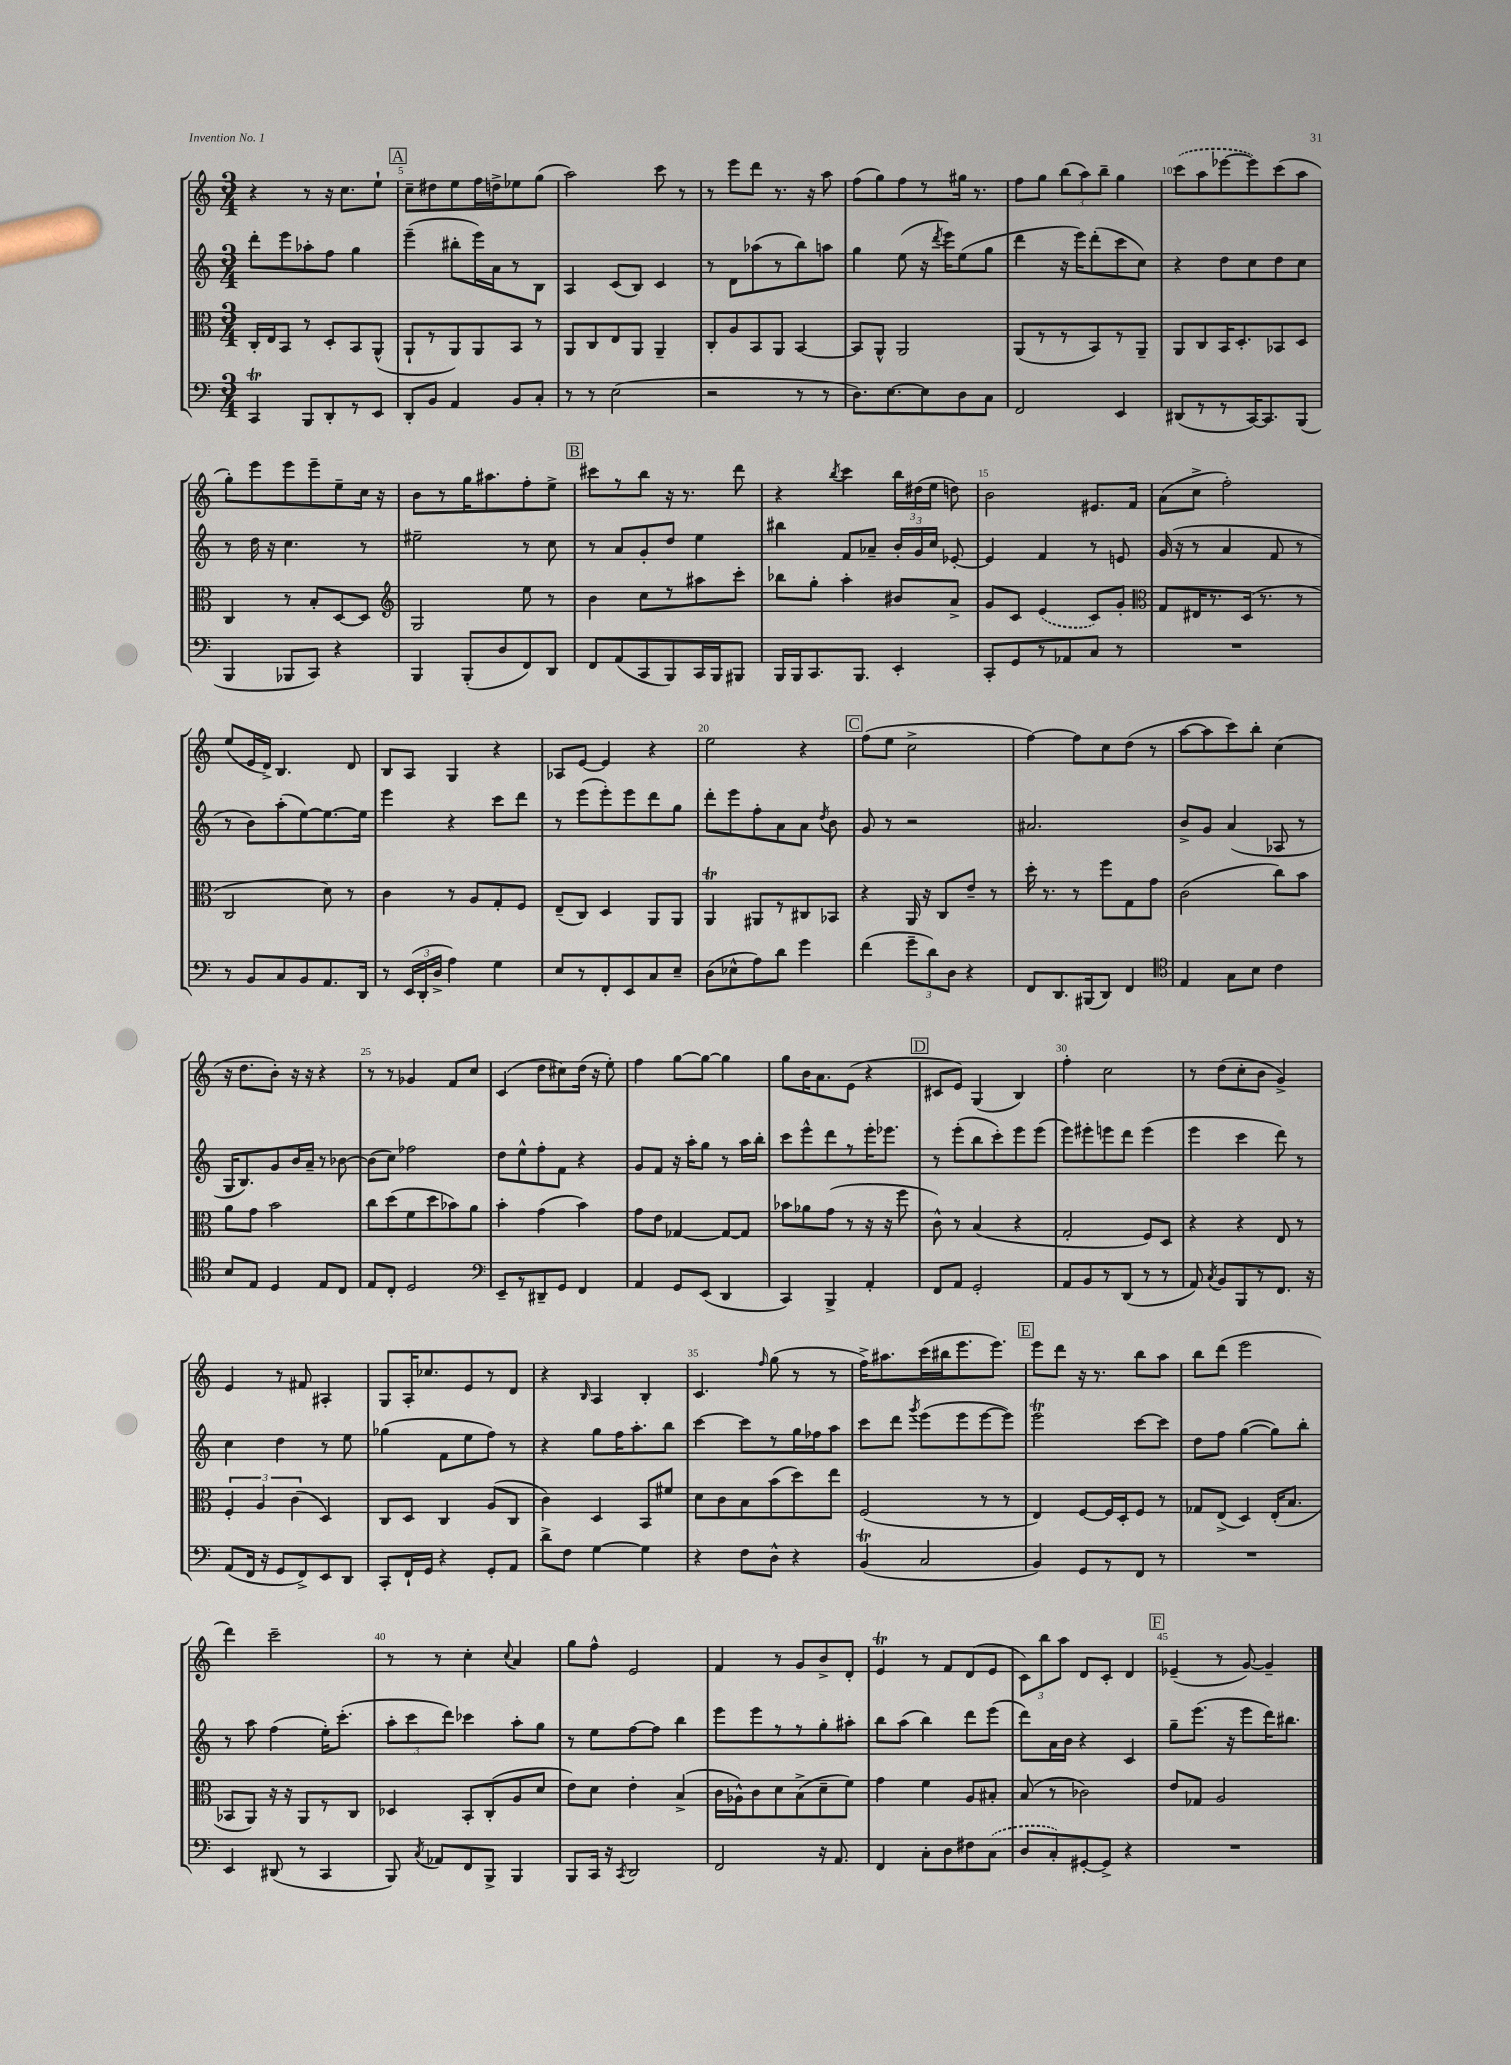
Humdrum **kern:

**kern	**kern	**kern	**kern
*staff4	*staff3	*staff2	*staff1
*clefF4	*clefC3	*clefG2	*clefG2
*k[]	*k[]	*k[]	*k[]
*M3/4	*M3/4	*M3/4	*M3/4
4CC/	16C'/LL	8ddd'\L	4r
.	16E/J	.	.
.	8BB/J	8eee\	.
8BBB/L	8r	8aa-'\	8r
8DD'/	8D'/L	8ff\J	16r
.	.	.	8.cc\L
8r	8BB/	4gg\	.
8EE/J	(8AA^^/J	.	8ee`\J
=	=	=	=
8DD'/L	8AA`/L	(4eee~\	8cc~\L
8BB/J	8r	.	8dd#\
4AA/	8AA/)	8bb#'\L	8ee\
.	8AA/	16eee\L)	16ff\L
.	.	16a\J	16dd^\J
8BB/L	8BB/J	8r	8ee-\
8C'/J	8r	8B\J	(8gg\J
=	=	=	=
8r	8AA/L	4A/	2aa\)
8r	8C/	.	.
(2E\	8E/	(8c/L	.
.	8AA/J	8B/J)	.
.	4AA~/	4c/	8ccc\
.	.	.	8r
=	=	=	=
2r	8C'/L	8r	8r
.	8A/	8d\L	8eee\L
.	8BB/	(8aa-\	8ddd\J
.	8AA/J	8r	8.r
8r	[4BB/	8bb\)	.
.	.	.	16r
8r	.	8aa\J	8aa\
=	=	=	=
8.D\L)	8BB/]L	4gg\	(8ff\L
.	8AA^^/J	.	8gg\)
[8.E\	.	.	.
.	2AA/	(8ee\	8ff\
8E\]	.	16r	8r
.	.	8qddd/	.
.	.	16eee\LK)	.
8D\	.	(8ee\	16gg#\Jk
.	.	.	8.r
8C\J	.	8gg\J	.
=	=	=	=
2FF/	(8AA/L	4ddd\	8ff\L
.	8r	.	8gg\J
.	8r	16r	(12bb\L
.	.	16eee\LK)	.
.	.	.	12aa\)
.	8BB/)	(8ddd'\	.
.	.	.	12bb~\J
4EE/	8r	8ccc\	4gg\
.	8AA~/J	8cc\J)	.
=	=	=	=
(8DD#/L	8AA/L	4r	(8ccc\L
8r	8C/	.	8aa\
8r	16BB/K	8dd\L	[8eee-\
.	8.D'/	.	.
[16CC/K)	.	8cc\	8eee-\])
8.CC/]	.	.	.
.	8BB-/	8dd\	(8ccc\
(8BBB/J	8D/J	8cc\J	8aa\J
=	=	=	=
4BBB/	4C/	8r	8gg'\L)
.	.	16dd\	8eee\
.	.	16r	.
8BBB-/L	8r	4.cc\	8eee\
8CC/J)	8B'/L	.	8eee~\
4r	[8D/	.	8ee~\
.	8D/]J	8r	16cc\Jk
.	.	.	16r
=	=	=	=
*	*clefG2	*	*
4BBB/	2G/	2ee#~\	8b\L
.	.	.	8r
(8BBB'/L	.	.	16gg\K
.	.	.	8.aa#\
8D/	.	.	.
8FF/)	8ee\	8r	8ff'\
8DD/J	8r	8cc\	8ee^\J
=	=	=	=
8FF/L	4b\	8r	8ccc#\L
(8AA/	.	8a/L	8r
8CC/	8cc\L	8g'/	8bb\J
8BBB/)	8r	8dd/J	16r
.	.	.	8.r
16CC/L	8aa#\	4ee\	.
16BBB/J	.	.	.
8BBB#/J	8ccc'\J	.	8ddd\
=	=	=	=
16BBB/LL	8bb-\L	4bb#\	4r
16BBB/J	.	.	.
8.CC/	8gg'\J	.	.
.	.	.	8qbb/
.	4aa'\	8f/L	4ccc\
8.BBB/J	.	.	.
.	.	8a-~/J	.
4EE'/	8b#/L	24b'/LL	24bb\LL
.	.	24g/	(24dd#\
.	.	24cc/JJ	24ee\JJ
.	8a^/J	[8e-'/	8dd\)
=	=	=	=
8CC'/L	8g/L	4e-/]	2b\
8GG/	8c/J	.	.
8r	(4e/	4f/	.
8AA-/	.	.	.
8C/J	8c/L)	8r	8.e#/L
8r	8g'/J	8e/	.
.	.	.	16f/Jk
=	=	=	=
*	*clefC3	*	*
2.r	8G/L	(16g/	(8a\L
.	.	16r	.
.	16E#/K	8r	8cc^\J
.	8.r	.	.
.	.	4a/	2ff'\)
.	(16D/Jk	.	.
.	8.r	.	.
.	.	8f/	.
.	8r	8r	.
=	=	=	=
8r	2C/	8r	(8ee/L
8BB/L	.	8b\L)	16e/L
.	.	.	16d^/JJ)
8C/	.	(8aa'\	4.B/
8BB/	.	[8ee\)	.
8.AA/	8d\)	8.ee\_	.
.	8r	.	8d/
16DD/Jk	.	16ee\]Jk	.
=	=	=	=
8r	4c\	4eee\	8B/L
(24EE/LL	.	.	8A/J
24DD'/	.	.	.
24D^/JJ	.	.	.
4A\)	8r	4r	4G/
.	8A/L	.	.
4G\	8G'/	8ccc\L	4r
.	8F/J	8ddd\J	.
=	=	=	=
8E/L	(8E~/L	8r	8A-/L
8r	8C/J)	(8eee\L	[8e/J
8FF'/	4D/	8eee'\)	4e/]
8EE/	.	8eee\	.
8C/	8AA/L	8ddd\	4r
8E~/J	8AA/J	8gg\J	.
=	=	=	=
(8D\L	4AA/	8ddd'\L	2ee\
8E-^^\	.	8eee\	.
8A\)	8AA#/L	8ff'\	.
8d\J	8r	8a\	.
4g\	8C#/	8a\J	4r
.	.	8qdd/	.
.	8BB-/J	8b\	.
=	=	=	=
(4f\	4r	8g/	(8ff\L
.	.	8r	8ee\J
12g~\L	16AA/	2r	2cc^\
.	16r	.	.
12d\)	.	.	.
.	8C/L	.	.
12D\J	.	.	.
4r	8e~/J	.	.
.	8r	.	.
=	=	=	=
8FF/L	16dd'\	2.a#/	[4ff\)
.	8.r	.	.
8.DD/	.	.	.
.	8r	.	8ff\]L
(16BBB#/k	.	.	.
8DD/J)	8ff\L	.	8cc\
4FF/	8G\	.	(8dd\J
.	8g\J	.	8r
=	=	=	=
*clefC4	*	*	*
4E/	(2c\	8b^/L	[8aa\L
.	.	8g/J	8aa\]
8G\L	.	(4a/	8ccc\)
8B\J	.	.	8bb'\J
4c\	8cc\L)	8A-/	(4cc\
.	8b\J	8r	.
=	=	=	=
8B/L	8a\L	16G/LK	16r
.	.	8.B/)	8.dd\L
8E/J	8g\J	.	.
4D/	2b\	8g/	8b'\J)
.	.	16b/L	16r
.	.	16a~/JJ	16r
8E/L	.	8r	4r
8C/J	.	[8b-\	.
=	=	=	=
8E/L	8cc\L	(8b-\]L	8r
8C'/J	(8dd\	8cc\J)	8r
2D/	8f\	2ff-\	4g-/
.	8dd\	.	.
.	8b-\)	.	8f/L
.	8a\J	.	8cc/J
=	=	=	=
*clefF4	*	*	*
8EE~/L	4b'\	8dd\L	(4c/
8r	.	8ee^^\	.
8DD#~/	(4g\	8ff'\	8dd\L
8GG/J	.	8f\J	8cc#\)
4FF/	4b\)	4r	(16dd\Jk
.	.	.	16r
.	.	.	8ee'\)
=	=	=	=
4AA/	8g\L	8g/L	4ff\
.	8e\J	8f/J	.
8GG/L	[4G-/	16r	[8gg\L
.	.	16aa'\LK	.
(8EE/J	.	8gg\J	8gg\_J
4DD/	8G-/_L	8r	4gg\]
.	8G-/]J	16aa\LL	.
.	.	16bb'\JJ	.
=	=	=	=
4CC/)	8b-\L	8ccc\L	8gg\L
.	8a-\	8eee^^\	16b\K
.	.	.	8.a\
4BBB^/	(8g\J	8ddd\	.
.	8r	8r	(8e\J
4AA'/	16r	16eee'\K	4r
.	16r	8.eee-\J	.
.	8ff\	.	.
=	=	=	=
8FF/L	8c^^\)	8r	8c#/L
8AA/J	8r	(8eee'\L	8e/J)
2GG'/	(4B/	8bb\	(4G/
.	.	8ccc'\)	.
.	4r	8eee\	4B/)
.	.	(8eee\J	.
=	=	=	=
8AA/L	2G'/	8eee\L)	4ff'\
8BB/	.	8eee#'\	.
8r	.	8eee\	2cc\
(8DD/J	.	8ddd\J	.
8r	8F/L)	(4eee\	.
8r	8D/J	.	.
=	=	=	=
8AA/)	4r	4eee\	8r
8qC/	.	.	.
8BB/L	.	.	(8dd\L
8BBB/	4r	4ccc\	8cc'\
8r	.	.	8b\J
8.FF/J	8E/	8ddd\)	4g^/)
.	8r	8r	.
16r	.	.	.
=	=	=	=
(8AA/L	6F'/	4cc\	4e/
16FF/Jk	.	.	.
.	6A/	.	.
16r	.	.	.
8GG/L	.	4dd\	8r
.	(6c\	.	.
8FF^/)	.	.	8f#/
8EE/	4D/)	8r	4A#'/
8DD/J	.	8ee\	.
=	=	=	=
8CC'/L	8C/L	(4gg-\	8G/L
16FF`/L	8D/J	.	16A'/K
16GG/JJ	.	.	8.cc-/
4r	4C/	8f\L	.
.	.	8ee\	8e/
8GG'/L	(8A/L	8ff\J)	8r
8AA/J	8C/J	8r	8d/J
=	=	=	=
8d^\L	4c\)	4r	4r
8F\J	.	.	.
.	.	.	16qqB/
[4G\	4D/	8gg\L	4A/
.	.	16ff\K	.
.	.	8.aa'\	.
4G\]	8BB/L	.	4B'/
.	8f#/J	8bb\J	.
=	=	=	=
4r	8d\L	[4ccc\	4.c/
.	8c\	.	.
8F\L	8B\	8ccc\]L	.
.	.	.	16qqff/
8D^^\J	(8b\	8r	(8gg\
4r	8dd\)	16gg\L	8r
.	.	16ff-\J	.
.	8ee\J	8aa\J	8r
=	=	=	=
(4BB/	(2F/	8ccc\L	16ff^\LK)
.	.	.	8.aa#\
.	.	8ddd\J	.
.	.	8qggg/	.
2C/	.	(8eee\L	(16ccc\L
.	.	.	16bb#\J
.	.	8eee\	8.eee\
.	8r	[8eee\	.
.	.	.	8.eee\J)
.	8r	8eee\]J)	.
=	=	=	=
4BB/)	4E/)	2eee\	8eee\L
.	.	.	8ddd\J
8GG/L	[8F/L	.	16r
.	.	.	8.r
8r	16F/]L	.	.
.	16D'/J	.	.
8FF/J	8F/J	[8ccc\L	8bb\L
8r	8r	8ccc\]J	8aa\J
=	=	=	=
2.r	8G-/L	8dd\L	8bb\L
.	(8E^/J	8ff\J	(8ddd\J
.	4D/)	([4gg\	2eee\
.	(16E'/LK	8gg\]L)	.
.	8.B/J	.	.
.	.	8bb'\J	.
=	=	=	=
4EE/	8BB-/L	8r	4ddd\)
.	8AA/J)	8aa\	.
(8DD#/	16r	(4ff\	2ccc~\
.	16r	.	.
8r	8AA/L	.	.
4CC/	8r	16ee'\LK)	.
.	.	(8.ccc'\J	.
.	8C/J	.	.
=	=	=	=
8BBB/)	4D-/	12aa'\L	8r
.	.	12ccc\	.
8qC/	.	.	.
8AA-/L	.	.	8r
.	.	12ddd\J)	.
8FF/	8BB'/L	4ccc-\	4cc'\
8BBB^/J	(8C'/	.	.
.	.	.	8qqcc/
4BBB/	8A/	8aa'\L	4a/
.	8d/J	8gg\J	.
=	=	=	=
8BBB/L	8e\L)	8r	8gg\L
16CC/Jk	8d\J	8ee\L	8ff^^\J
16r	.	.	.
8qCC/	.	.	.
2DD/	4e'\	[8ff\	2e/
.	.	8ff\]J	.
.	(4B^/	4bb\	.
=	=	=	=
2FF/	16c\LL	8eee\L	4f/
.	16A-^^\J)	.	.
.	8c\	8eee\	.
.	8d\	8r	8r
.	(8B^\	8r	8g/L
16r	8d~\	8gg'\	8b^/
8.AA/	.	.	.
.	8f\J)	8aa#'\J	8d'/J
=	=	=	=
4FF/	4g\	8bb\L	4e/
.	.	(8aa\J	.
8C'\L	4f\	4bb\)	8r
8D\	.	.	8f/L
8F#\	8A/L	8ddd\L	(8d/
(8C\J	8B#'/J	(8eee\J	8e/J
=	=	=	=
8D/L	(8B/	8ddd\L)	12c\L)
.	.	.	12bb\
8C'/)	8r	16a\L	.
.	.	.	12aa\J
.	.	16b\JJ	.
[8GG#'/	2c-\)	4r	8d/L
8GG#^/]J	.	.	8c'/J
4r	.	4c/	4d/
=	=	=	=
2.r	8e/L	8gg~\L	(4e-~/
.	8G-/J	(8.eee\J	.
.	2A/	.	8r
.	.	16r	.
.	.	8eee\L	[8g/)
.	.	16ddd\K)	4g~/]
.	.	8.bb#\J	.
==	==	==	==
*-	*-	*-	*-
